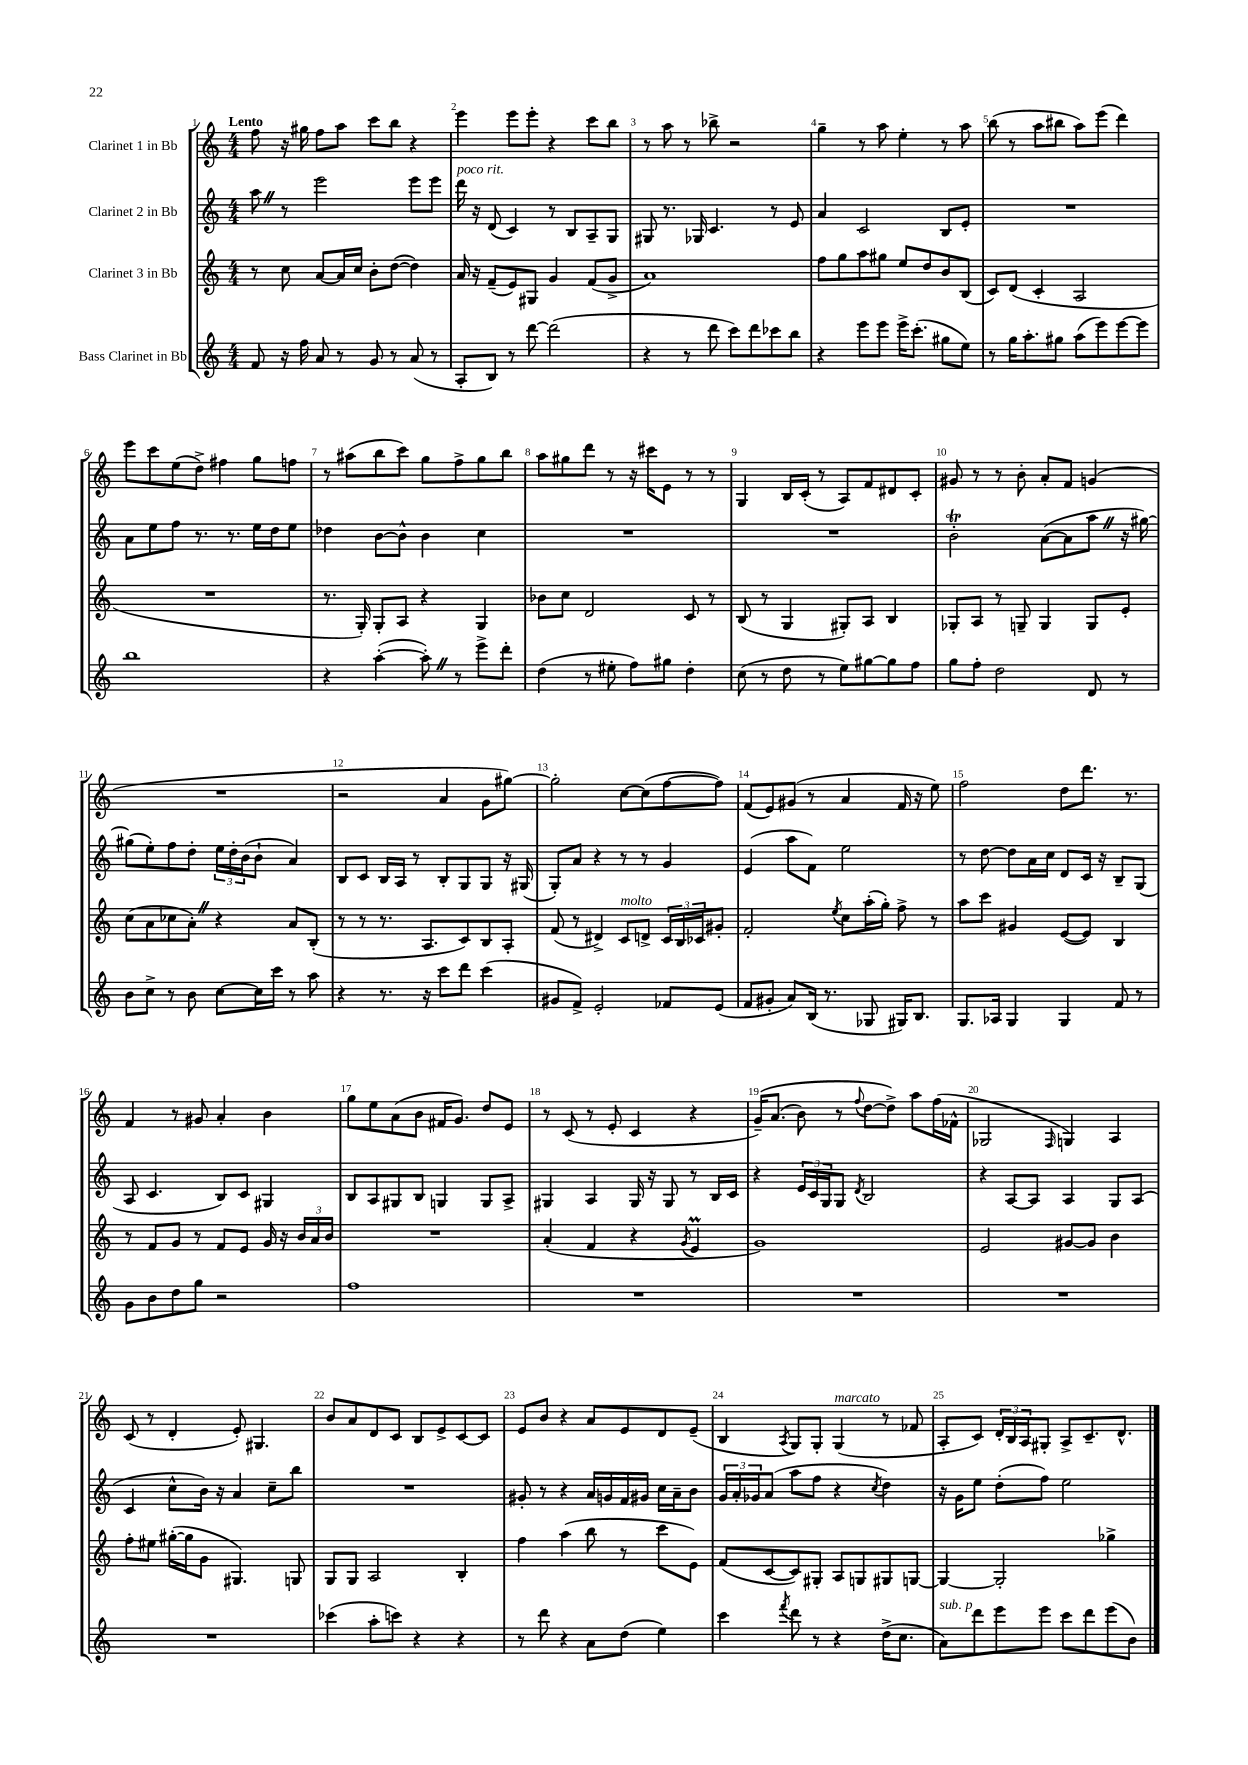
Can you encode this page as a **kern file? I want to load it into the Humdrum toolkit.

**kern	**kern	**kern	**kern
*staff4	*staff3	*staff2	*staff1
*clefG2	*clefG2	*clefG2	*clefG2
*k[]	*k[]	*k[]	*k[]
*M4/4	*M4/4	*M4/4	*M4/4
8f/	8r	8aa\	8ff\
16r	8cc\	8r	16r
16ff\	.	.	16gg#\
8a/	[8a/L	2eee\	8ff\L
8r	16a/]L	.	8aa\J
.	16cc/JJ	.	.
8g/	8b'\L	.	8ccc\L
8r	([8dd\J	.	8bb\J
(8a/	4dd\])	8eee\L	4r
8r	.	8eee\J	.
=	=	=	=
8A'/L	16a/	16ddd\	4eee\
.	16r	16r	.
8B/J)	(8f~/L	(8d/	.
8r	8e/)	4c/)	8eee\L
[8ddd\	8G#/J	.	8eee'\J
(2ddd\]	4g/	8r	4r
.	.	8B/L	.
.	(8f/L	8A~/	8ccc\L
.	8g^/J	8G/J	8bb\J
=	=	=	=
4r	1a)	8G#/	8r
.	.	8.r	8aa\
8r	.	.	8r
.	.	16G-/	.
8ddd\	.	4.c/	8bb-^\
8ccc\L)	.	.	2r
8ddd\	.	.	.
8ccc-\	.	8r	.
8bb\J	.	8e/	.
=	=	=	=
4r	8ff\L	4a/	4gg~\
.	8gg\	.	.
8eee\L	8aa\	2c/	8r
8eee\J	8gg#\J	.	8aa\
16eee^\LK	8ee/L	.	4ee'\
(8.ccc'\J	.	.	.
.	8dd/	.	.
8gg#\L	8b/	8B/L	8r
8ee\J)	(8B/J	8e'/J	8aa\
=	=	=	=
8r	8c/L)	1r	(8bb\
16gg\LK	(8d/J	.	8r
8.aa'\	.	.	.
.	4c'/	.	8aa\L
8gg#\J	.	.	8bb#\J
(8aa\L	2A/	.	8aa\L)
8eee\)	.	.	(8eee\J
[8eee\	.	.	4ddd\)
8eee\]J	.	.	.
=	=	=	=
1bb	1r	8a\L	8eee\L
.	.	8ee\	8ccc\
.	.	8ff\J	(8ee\
.	.	8.r	8dd^\J)
.	.	.	4ff#\
.	.	8.r	.
.	.	16ee\LL	8gg\L
.	.	16dd\J	.
.	.	8ee\J	8ff\J
=	=	=	=
4r	8.r	4dd-\	8r
.	.	.	(8aa#\L
.	16G'/)	.	.
([4aa'\	8G'/L	[8b\L	8bb\
.	8A/J	8b^^\]J	8ccc\J)
8aa'\])	4r	4b\	8gg\L
8r	.	.	8ff^\
8eee^\L	4G/	4cc\	8gg\
8ddd'\J	.	.	8bb\J
=	=	=	=
(4dd\	8b-\L	1r	8aa\L
.	8cc\J	.	8gg#\
8r	2d/	.	8ddd\J
8ee#'\	.	.	8r
8ff\L)	.	.	16r
.	.	.	16ccc#\LK
8gg#\J	.	.	8e\J
4dd'\	8c/	.	8r
.	8r	.	8r
=	=	=	=
(8cc\	(8B/	1r	4G/
8r	8r	.	.
8dd\	4G/	.	16B/LL
.	.	.	(16c'/JJ
8r	.	.	8r
8ee\L)	8G#'/L)	.	8A/L)
[8gg#\	8A/J	.	8f/
8gg#\]	4B/	.	8d#/
8ff\J	.	.	8c'/J
=	=	=	=
8gg\L	8G-'/L	2b'\	8g#/
8ff'\J	8A/J	.	8r
2dd\	8r	.	8r
.	8G~/	.	8b'\
.	4G/	([8a\L	8a'/L
.	.	8a\]	8f/J
8d/	8G/L	8aa\J	(4g/
8r	8e'/J	16r	.
.	.	[16gg#\)	.
=	=	=	=
8b\L	(8cc\L	(8gg#\]L	1r
8cc^\J	8a\	8ee'\)	.
8r	8cc-\	8ff\	.
8b\	8a'\J)	8dd'\J	.
[8cc\L	4r	24ee\LL	.
.	.	24dd'\	.
.	.	(24b\J	.
16cc\]L	.	8b`\J	.
16ccc\JJ	.	.	.
8r	8a/L	4a/)	.
8aa\	(8B'/J	.	.
=	=	=	=
4r	8r	8B/L	2r
.	8r	8c/J	.
8.r	8.r	16B/LL	.
.	.	16A/JJ	.
.	.	8r	.
16r	8.A/L	.	.
8ccc\L	.	8B'/L	4a/
8ddd\J	8c/)	8G/	.
(4ccc\	8B/	8G/J	8g\L
.	8A'/J	16r	[8gg#\J)
.	.	(16G#/	.
=	=	=	=
8g#/L	(8f/	8G'/L)	2gg#'\]
8f^/J)	8r	8a/J	.
2e'/	4d#^/)	4r	.
.	8c/L	8r	[8cc\L
.	8d^/J	8r	(8cc\]
8f-/L	24c/LL	4g/	[8ff\
.	24B/	.	.
.	24c-/J	.	.
(8e/J	8g#'/J	.	8ff\]J)
=	=	=	=
8f/L	2f'/	(4e/	(8f/L
8g#'/J	.	.	8e/)
8a/L)	.	8aa\L	(8g#/J
(16B/Jk	.	8f\J)	8r
8.r	.	.	.
.	8qee/	.	.
.	8cc\L	2ee\	4a/
8G-/	(16aa'\L	.	.
.	16gg'\JJ)	.	.
16G#/LK)	8ff^\	.	16f/
8.B/J	.	.	16r
.	8r	.	8ee\)
=	=	=	=
8.G/L	8aa\L	8r	2ff\
.	8ccc\J	[8dd\	.
16A-/Jk	.	.	.
4G/	4g#/	8dd\]L	.
.	.	16a\L	.
.	.	16cc\JJ	.
4G/	([8e/L	8d/L	8dd\L
.	8e/]J)	16c/Jk	8.ddd\J
.	.	16r	.
8f/	4B/	8B~/L	.
.	.	.	8.r
8r	.	(8G/J	.
=	=	=	=
8g\L	8r	8A/	4f/
8b\	8f/L	4.c/	.
8dd\	8g/J	.	8r
8gg\J	8r	.	8g#/
2r	8f/L	8B/L)	4a'/
.	8e/J	8c/J	.
.	16g/	4G#/	4b\
.	16r	.	.
.	24b/LL	.	.
.	24a/	.	.
.	24b/JJ	.	.
=	=	=	=
1ff	1r	8B/L	8gg\L
.	.	8A/	8ee\
.	.	8G#/	(8a\
.	.	8B/J	8b\J
.	.	4G/	16f#/LK
.	.	.	8.g/J)
.	.	8G/L	8dd/L
.	.	8A^/J	8e/J
=	=	=	=
1r	(4a'/	4G#/	8r
.	.	.	(8c/
.	4f/	4A/	8r
.	.	.	8e'/
.	4r	16G#/	4c/
.	.	16r	.
.	.	8G#/	.
.	8qg/	.	.
.	4e/	8r	4r
.	.	16B/LL	.
.	.	16c/JJ	.
=	=	=	=
1r	1g)	4r	&(16g~/LK)
.	.	.	(8.a/J
.	.	24e/LL	8b\)
.	.	24c/	.
.	.	24G/J	.
.	.	8G/J	8r
.	.	8qd/	8qqff/
.	.	2B/	[8dd\L
.	.	.	8dd^\]J&)
.	.	.	8aa\L
.	.	.	(16ff\L
.	.	.	16f-^^\JJ
=	=	=	=
1r	2e/	4r	2G-/
.	.	[8A/L	.
.	.	8A/]J	.
.	.	.	16qqF/
.	[8g#/L	4A/	4G/)
.	8g#/]J	.	.
.	4b\	8G/L	4A/
.	.	(8A/J	.
=	=	=	=
1r	8ff'\L	4c/	(8c/
.	8ee#\J	.	8r
.	([16gg#'\LL	8cc^^\L	4d'/
.	16gg#\]J	.	.
.	8g\J	16b\Jk)	.
.	.	16r	.
.	4.G#/)	4a/	8e'/)
.	.	.	4.G#/
.	.	8cc~\L	.
.	8G/	8bb\J	.
=	=	=	=
(4ccc-\	8G/L	1r	8b/L
.	8G/J	.	8a/
8aa'\L	2A/	.	8d/
8ccc\J)	.	.	8c/J
4r	.	.	8B/L
.	.	.	8e^/
4r	4B'/	.	[8c/
.	.	.	8c/]J
=	=	=	=
8r	4ff\	8g#'/	8e/L
8ddd\	.	8r	8b/J
4r	(4aa\	4r	4r
8a\L	8bb\	16a/LL	8a/L
.	.	16g/	.
(8dd\J	8r	16f/	8e/
.	.	16g#/JJ	.
4ee\)	8ccc\L	16cc\LL	8d/
.	.	16a~\J	.
.	8e\J)	8b\J	(8e~/J
=	=	=	=
4ccc\	(8f/L	24g/LL	4B/
.	.	24a'/	.
.	.	24g-/J	.
.	[8c/	(8a/J	.
8qfff/	.	.	8qA/
8ddd\	8c/])	8aa\L	8G/L)
8r	8G#'/J	8ff\J	8G'/J
4r	8A/L	4r	(4G/
.	8G/	.	.
.	.	8qcc/	.
(16dd^\LK	8G#/	4dd\)	8r
8.cc\J	.	.	.
.	[8G/J	.	8f-/
=	=	=	=
8a\L)	4G/_	16r	8A'/L
.	.	16g\LK	.
8ddd\	.	8ee\J	8c/J)
8eee\	2G'/]	(8dd'\L	24d'/LL
.	.	.	24B/
.	.	.	24A/J
8eee\J	.	8ff\J)	8G#'/J
8ccc\L	.	2ee\	8A^/L
8ddd\	.	.	8.c~/
(8eee\	4gg-^\	.	.
.	.	.	8.d^^/J
8b\J)	.	.	.
==	==	==	==
*-	*-	*-	*-
